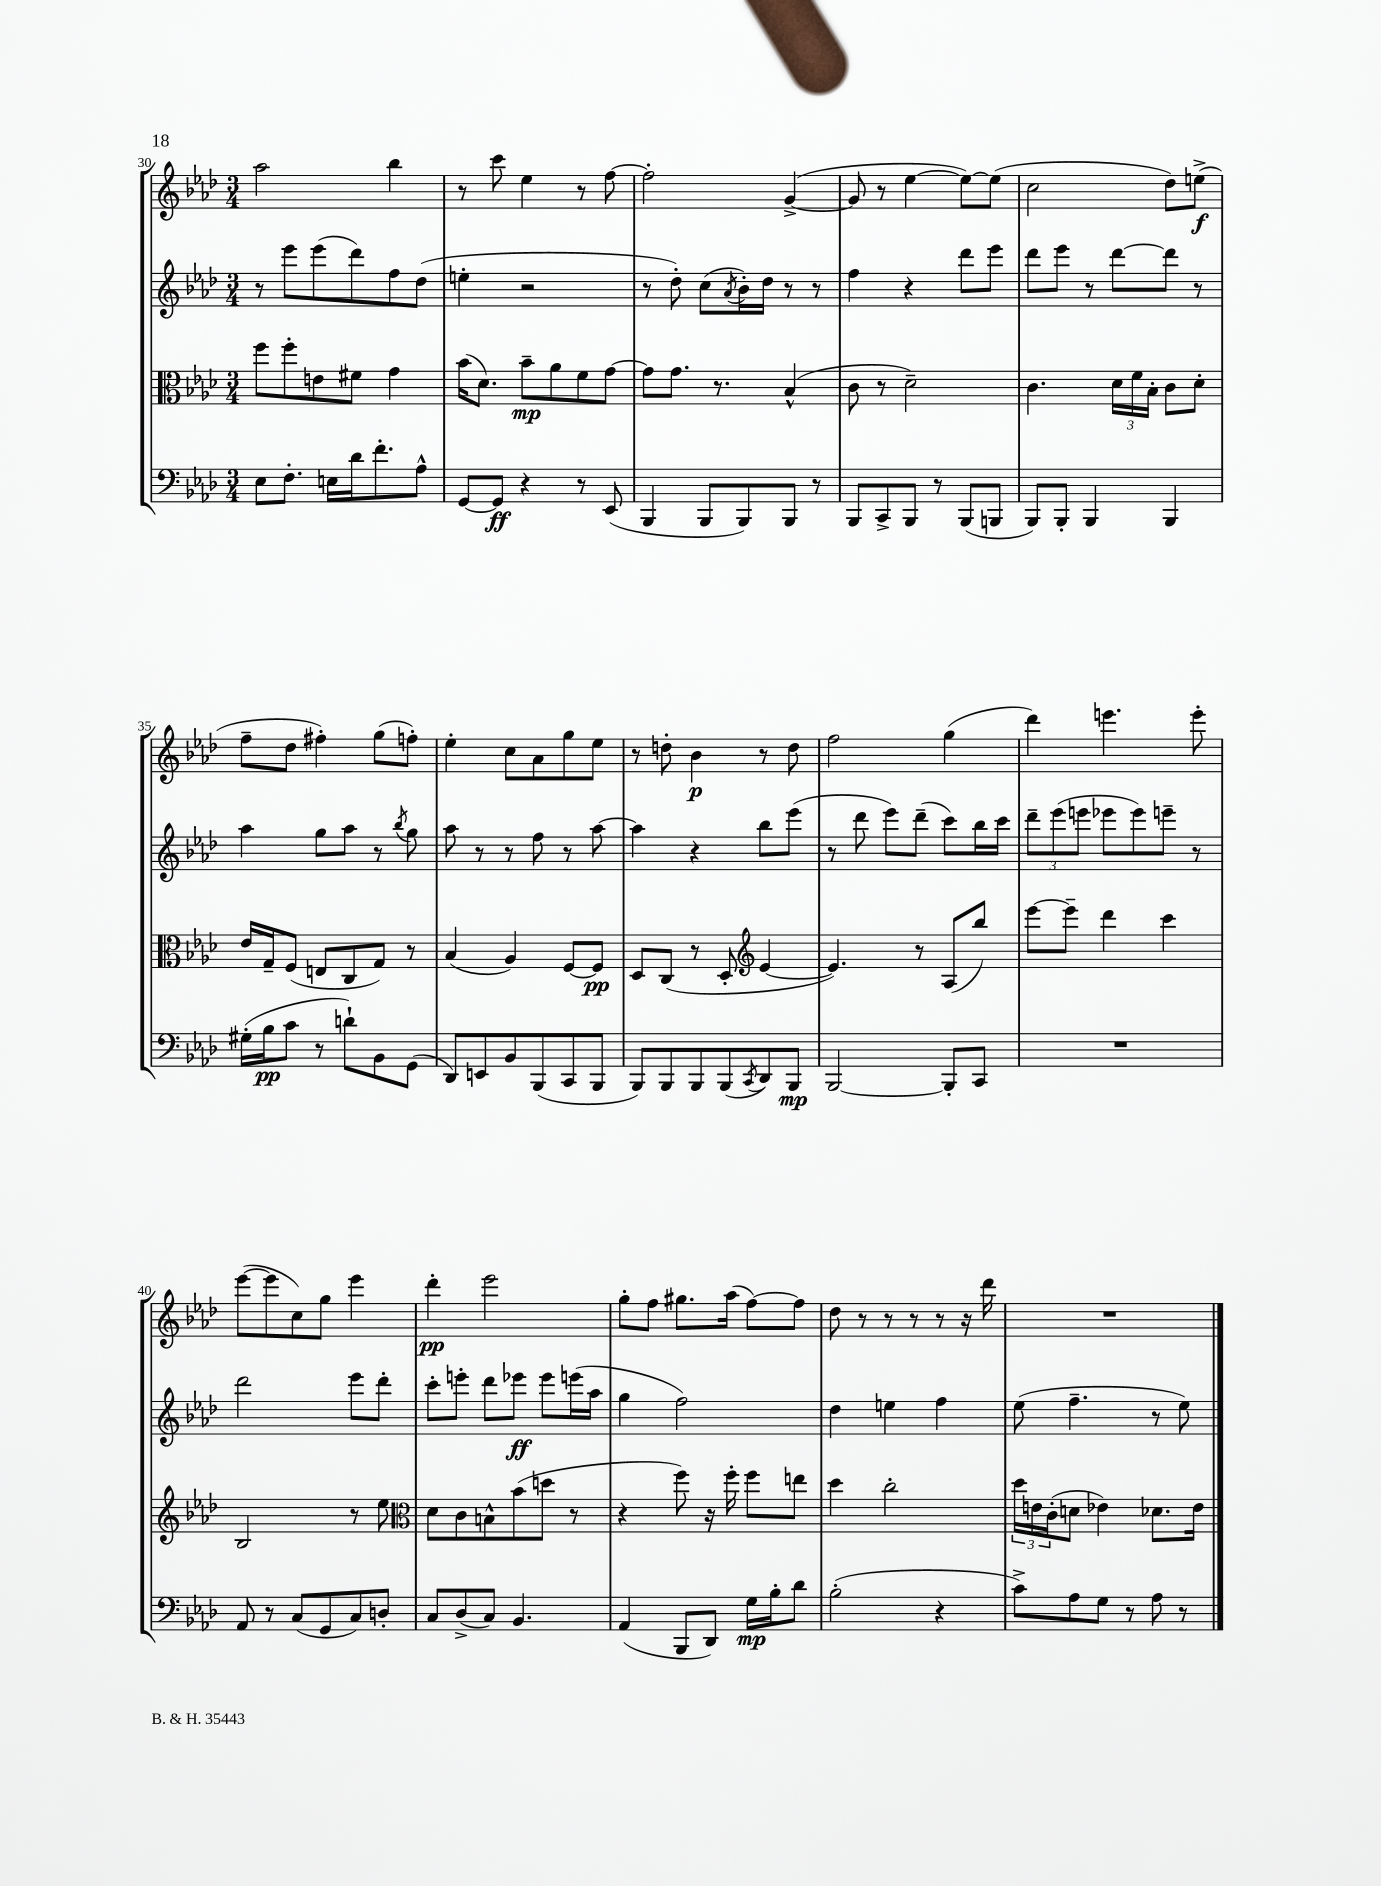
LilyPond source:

<<
\new StaffGroup <<
\new Staff = "s0" {
    \clef treble \key aes \major \numericTimeSignature \time 3/4
    aes''2 bes''4 |
    r8 c'''8 ees''4 r8 f''8~ |
    f''2-. g'4~->( |
    g'8 r8 ees''4~ ees''8~) ees''8( |
    c''2 des''8) e''8->\f( |
    f''8-- des''8 fis''4-.) g''8( f''8-.) |
    ees''4-. c''8 aes'8 g''8 ees''8 |
    r8 d''8-. bes'4\p r8 d''8 |
    f''2 g''4( |
    des'''4) e'''4. e'''8-. |
    ees'''8~( ees'''8 c''8) g''8 ees'''4 |
    des'''4-.\pp ees'''2 |
    g''8-. f''8 gis''8. aes''16( f''8~) f''8 |
    des''8 r8 r8 r8 r8 r16 des'''16 |
    R2. \bar "|." |
}
\new Staff = "s1" {
    \clef treble \key aes \major \numericTimeSignature \time 3/4
    r8 ees'''8 ees'''8( des'''8) f''8 des''8( |
    e''4-. r2 |
    r8 des''8-.) c''8( \acciaccatura { aes'8 } bes'16-.) des''16 r8 r8 |
    f''4 r4 des'''8 ees'''8 |
    des'''8 ees'''8 r8 des'''8~ des'''8 r8 |
    aes''4 g''8 aes''8 r8 \acciaccatura { bes''8 } g''8 |
    aes''8 r8 r8 f''8 r8 aes''8~ |
    aes''4 r4 bes''8 ees'''8( |
    r8 des'''8 ees'''8) des'''8--( c'''8) bes''16 c'''16 |
    \tuplet 3/2 { des'''8-- ees'''8( e'''8 } ees'''8 ees'''8) e'''8-- r8 |
    des'''2 ees'''8 des'''8-. |
    c'''8-. e'''8-. des'''8 ees'''8\ff ees'''8 e'''16( aes''16 |
    g''4 f''2) |
    des''4 e''4 f''4 |
    ees''8( f''4.-- r8 ees''8) \bar "|." |
}
\new Staff = "s2" {
    \clef alto \key aes \major \numericTimeSignature \time 3/4
    f''8 f''8-. e'8 fis'8 g'4 |
    bes'16( des'8.) bes'8--\mp aes'8 f'8 g'8~ |
    g'8 g'8. r8. bes4-^( |
    c'8 r8 des'2--) |
    c'4. \tuplet 3/2 { des'16 f'16 bes16-. } c'8 des'8-. |
    ees'16 g16-- f8( e8 c8 g8) r8 |
    bes4( aes4) f8~ f8\pp |
    des8 c8( r8 des8-. \clef treble ees'4~ |
    ees'4.) r8 aes8( bes''8) |
    ees'''8~ ees'''8-- des'''4 c'''4 |
    bes2 r8 ees''8 |
    \clef alto des'8 c'8 b8-^ bes'8( d''8 r8 |
    r4 f''8) r16 f''16-. f''8 e''8 |
    des''4 c''2-. |
    \tuplet 3/2 { des''16 e'16 c'16-.( } d'8 ees'4) des'8. ees'16 \bar "|." |
}
\new Staff = "s3" {
    \clef bass \key aes \major \numericTimeSignature \time 3/4
    ees8 f8.-. e16 des'16 f'8.-. aes8-^ |
    g,8~ g,8\ff r4 r8 ees,8( |
    bes,,4 bes,,8 bes,,8) bes,,8 r8 |
    bes,,8 c,8-> bes,,8 r8 bes,,8( b,,8 |
    bes,,8) bes,,8-. bes,,4 bes,,4 |
    gis16-.( bes16\pp c'8 r8 d'8-!) bes,8 g,8( |
    des,8) e,8 bes,8 bes,,8( c,8 bes,,8 |
    bes,,8) bes,,8 bes,,8 bes,,8( \acciaccatura { c,8 } des,8) bes,,8\mp |
    bes,,2~ bes,,8-. c,8 |
    R2. |
    aes,8 r8 c8( g,8 c8) d8-. |
    c8 des8->( c8) bes,4. |
    aes,4( bes,,8 des,8) g16\mp bes16-. des'8 |
    bes2-.( r4 |
    c'8->) aes8 g8 r8 aes8 r8 \bar "|." |
}
>>
>>
\layout { \context { \Score currentBarNumber = #30 } }
